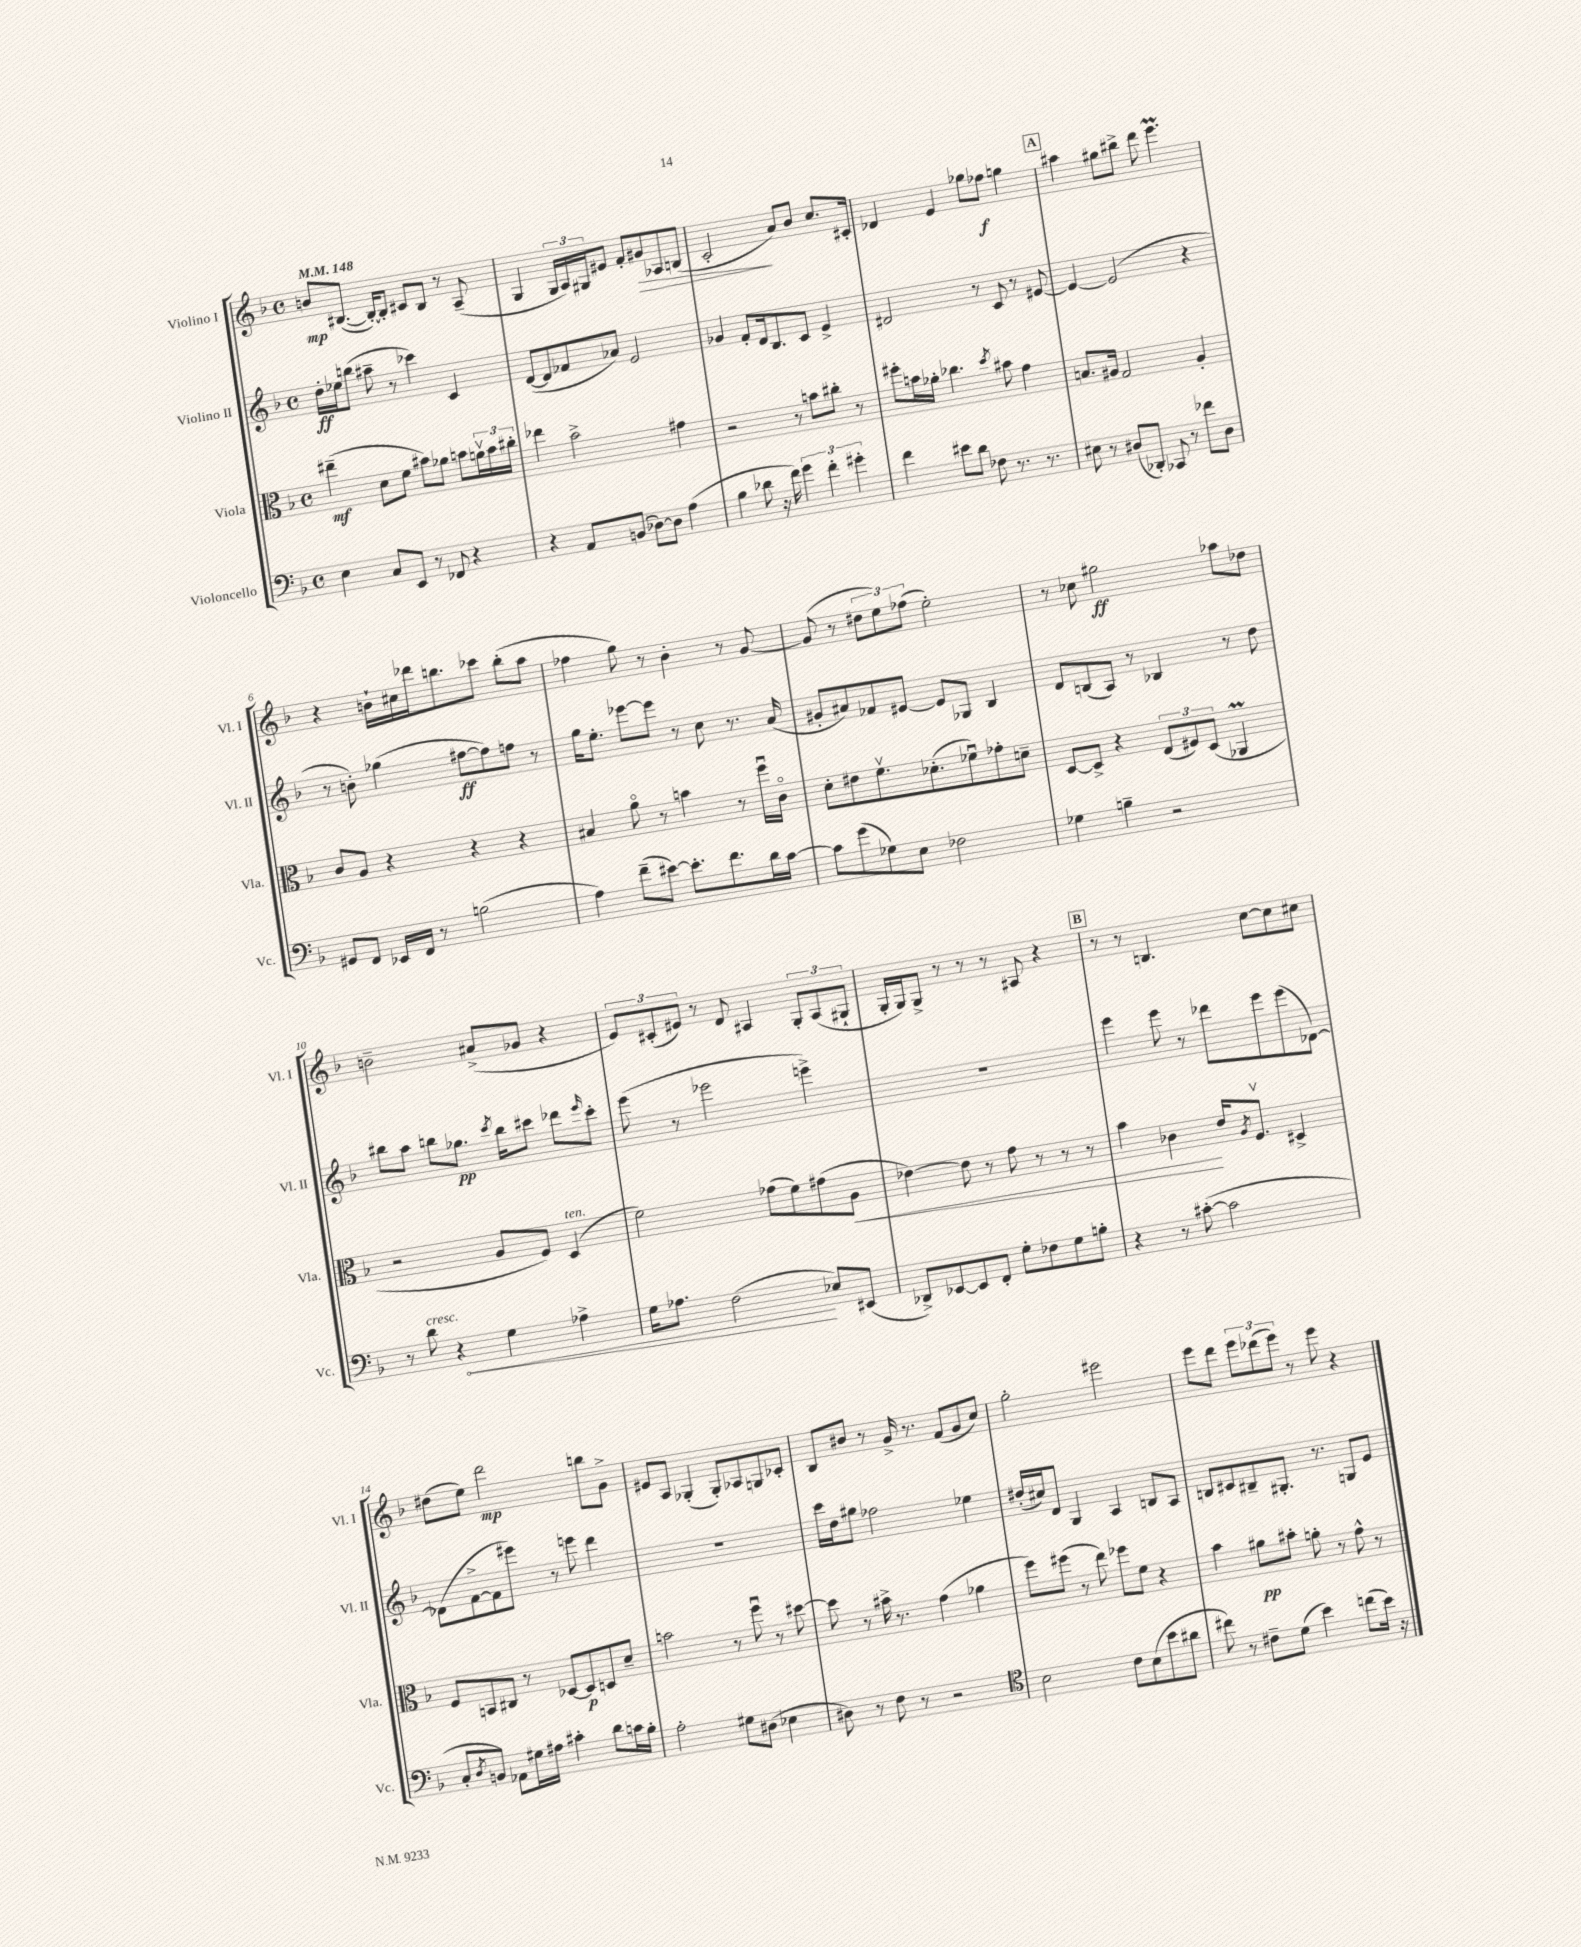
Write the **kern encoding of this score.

**kern	**dynam	**kern	**dynam	**kern	**dynam	**kern	**dynam
*part4	*part4	*part3	*part3	*part2	*part2	*part1	*part1
*staff4	*staff4	*staff3	*staff3	*staff2	*staff2	*staff1	*staff1
*I"Violoncello	*	*I"Viola	*	*I"Violino II	*	*I"Violino I	*
*I'Vc.	*	*I'Vla.	*	*I'Vl. II	*	*I'Vl. I	*
*clefF4	*	*clefC3	*	*clefG2	*	*clefG2	*
*k[b-]	*	*k[b-]	*	*k[b-]	*	*k[b-]	*
*M4/4	*	*M4/4	*	*M4/4	*	*M4/4	*
*met(c)	*	*met(c)	*	*met(c)	*	*met(c)	*
*MM148	*	*MM148	*	*MM148	*	*MM148	*
=1	=1	=1	=1	=1	=1	=1	=1
4E\	.	(4ee#X~\	mf	16dd'\LL	ff	8bn/L	mp
.	.	.	.	16ee-X\J	.	.	.
.	.	.	.	(8bbn\J	.	([8.B#X/J	.
8C/L	.	8d\L	.	8aa#X~\	.	.	.
.	.	.	.	.	.	16B#'/KL_)	.
8EE/J	.	8f\J	.	8r	.	8B#'/J]	.
8r	.	8b#X\L)	.	4ccc-X\)	.	8c#X/L	.
8FF-X/	.	8a-X\J	.	.	.	8B#/J	.
4r	.	8bn\L	.	4c/	.	8r	.
.	.	24anv\L	.	.	.	(8A~/	.
.	.	24b\	.	.	.	.	.
.	.	24cc#X'\JJ	.	.	.	.	.
=2	=2	=2	=2	=2	=2	=2	=2
4r	.	4ee-X\	.	([8d/L	.	4G/	.
.	.	.	.	8d/]	.	.	.
8AA/L	.	2b-^\	.	8f-X/	.	24G/LL	.
.	.	.	.	.	.	24A/)	.
.	.	.	.	.	.	24G#X/J	.
(8BBn/J	.	.	.	8a-X/J)	.	8e#X/J	.
[8D-X\L)	.	.	.	2e/	.	8f'/L	.
!	!	!	!	!	!	!	!LO:HP:b
8D-\J]	.	.	.	.	.	8g#X/	>
(4A\	.	4g#X\	.	.	.	8A-X/	.
.	.	.	.	.	.	(8Bn/J	.
=3	=3	=3	=3	=3	=3	=3	=3
4B-\	.	2r	.	4g-X/	.	2c'/	.
8d-X\	.	.	.	8f'/L	.	.	.
16r	.	.	.	16d/k	.	.	.
16f\)	.	.	.	8.B-/	.	.	.
6g\	.	8r	.	.	.	8a/L)	]
.	.	8bn\L	.	8c/J	.	8b-/J	.
6f'\	.	.	.	.	.	.	.
.	.	8cc#X'\J	.	4e^/	.	8.cc/L	.
6g#X'\	.	.	.	.	.	.	.
.	.	8r	.	.	.	.	.
.	.	.	.	.	.	16c#X'/Jk	.
=4	=4	=4	=4	=4	=4	=4	=4
4f\	.	8ff#X'\L	.	2d#X/	.	4d-X/	.
.	.	16bn\L	.	.	.	.	.
.	.	16a-X'\JJ	.	.	.	.	.
8e#X\L	.	4.cc-X\	.	.	.	4e/	.
8d\J	.	.	.	.	.	.	.
8F-X\	.	.	.	8r	.	8gg-X\L	.
.	.	8qdd/	.	.	.	.	.
8.r	.	8b#X\	.	8c/	.	8ff-X\J	f
.	.	4g\	.	8r	.	4ggn\	.
8.r	.	.	.	.	.	.	.
.	.	.	.	[8e#X/	.	.	.
!!LO:REH:place=s1:t=A
=5	=5	=5	=5	=5	=5	=5	=5
8E#X\	.	8.Bn/L	.	4e#/_	.	4aa#X\	.
8r	.	.	.	.	.	.	.
.	.	16A#X/Jk	.	.	.	.	.
(8D#X/L	.	2G/	.	(2e#/]	.	8gg#X\L	.
8DD-X'/J)	.	.	.	.	.	8bb#X^\J	.
8CC-X/	.	.	.	.	.	8ddd\	.
8r	.	.	.	.	.	4.eeem\	.
8f-X\L	.	4A#'/	.	4r	.	.	.
8D#\J	.	.	.	.	.	.	.
!!LO:LB:g=z
=6	=6	=6	=6	=6	=6	=6	=6
8GG#X/L	.	8c/L	.	8r	.	4r	.
8FF/J	.	8A/J	.	8bn'\)	.	.	.
16EE-X/LL	.	4r	.	(4gg-X\	.	16bn`\LL	.
16FF/JJ	.	.	.	.	.	16cc#X\	.
8r	.	.	.	.	.	16ddd-X\J	.
.	.	.	.	.	.	8.bbn\	.
(2Bn\	.	4r	.	[8ff#X\L	ff	.	.
.	.	.	.	8ff#\])	.	8ccc-X\J	.
.	.	4r	.	8ffn\J	.	(8bb'\L	.
.	.	.	.	8r	.	8aa\J	.
=7	=7	=7	=7	=7	=7	=7	=7
4A\)	.	4B#X/	.	16gg\KL	.	4ff-X\	.
.	.	.	.	8.ee'\J	.	.	.
(8f~\L	.	8a\	.	[8eee-X\L	.	8gg\)	.
[8e#X\J)	.	8r	.	8eee-\J]	.	8r	.
8.e#'\L]	.	4bn\	.	8r	.	4b-'\	.
.	.	.	.	8cc\	.	.	.
8.f\	.	.	.	.	.	.	.
.	.	8r	.	8.r	.	8r	.
16d\L	.	16ffu\LL	.	.	.	[8g/	.
[16c\JJ	.	16c\JJ	.	(16a/	.	.	.
=8	=8	=8	=8	=8	=8	=8	=8
8c\L]	.	8d'\L	.	8g#X'/L	.	(8g/]	.
(8g\	.	8e#X\	.	8a#X/)	.	8r	.
8G-X\)	.	8.fv\	.	8f-X/	.	12dd#X\L	.
.	.	.	.	.	.	12ee\)	.
8E\J	.	.	.	[8e#X/J	.	.	.
.	.	.	.	.	.	(12ff-X\J	.
.	.	(8.d-X'\	.	.	.	.	.
2F-X\	.	.	.	8e#/L]	.	2ee'\)	.
.	.	8f-Xu\)	.	8G-X/J	.	.	.
.	.	8g-X'\	.	4B-/	.	.	.
.	.	8dn~\J	.	.	.	.	.
=9	=9	=9	=9	=9	=9	=9	=9
4G-X\	.	[8D/L	.	8d/L	.	8r	.
.	.	8D^/J]	.	(8Bn/	.	8cc-X\	.
4Bn~\	.	4r	.	8A/J)	.	2gg#X\	ff
.	.	.	.	8r	.	.	.
2r	.	(12E/L	.	4B-X/	.	.	.
.	.	12F#X/)	.	.	.	.	.
.	.	(12D/J	.	.	.	.	.
.	.	4AA-XM/	.	8r	.	8aa-X\L	.
.	.	.	.	8dd\	.	8dd-X\J	.
!!LO:LB:g=z
=10	=10	=10	=10	=10	=10	=10	=10
8r	.	2r	.	8bb#X\L	.	2bn~\	.
!LO:TX:a:i:t=cresc.	!	!	!	!	!	!	!
!	!LO:HP:b	!	!	!	!	!	!
8d\	<	.	.	8aa\J	.	.	.
4r	.	.	.	8bbn\L	.	.	.
.	.	.	.	8.gg-X\J	pp	.	.
4G\	.	8A/L	.	.	.	(8a#X^/L	.
.	.	.	.	8qccc/	.	.	.
.	.	.	.	16bb\KL	.	.	.
.	.	8F/J)	.	8ccc#X\J	.	8g-X/J	.
!	!	!LO:TX:a:i:t=ten.	!	!	!	!	!
4A-X^\	.	(4D/	.	8ddd-X\L	.	4r	.
.	.	.	.	16qqeee/	.	.	.
.	.	.	.	8ccc#'\J	.	.	.
=11	=11	=11	=11	=11	=11	=11	=11
16G\KL	.	2f\)	.	(8eee\	.	12e/L)	.
8.A-X\J	.	.	.	.	.	.	.
.	.	.	.	.	.	(12c#X'/	.
.	.	.	.	8r	.	.	.
.	.	.	.	.	.	12e#X/J)	.
(2F\	.	.	.	2eee-X\	.	8r	.
.	.	.	.	.	.	8d/	.
.	.	(8g-X\L	.	.	.	4A#X/	.
.	.	8f\)	.	.	.	.	.
8E-X/L)	[	(8g#X\	.	4eeen^\)	.	12G'/L	.
.	.	.	.	.	.	(12A#/	.
!	!	!	!LO:HP:b	!	!	!	!
(8EE#X/J	.	8A\J	<	.	.	.	.
.	.	.	.	.	.	12G#X`/J	.
=12	=12	=12	=12	=12	=12	=12	=12
8DD-X^/L)	.	[4e-X\)	.	1r	.	16G'/LL	.
.	.	.	.	.	.	16G/J)	.
[8EE-X/	.	.	.	.	.	8G^/J	.
8EE-/]	.	8e-\]	.	.	.	8r	.
8FF'/J	.	8r	.	.	.	8r	.
8G'\L	.	8g\	.	.	.	8r	.
8F-X\	.	8r	.	.	.	8A#X/	.
8G\	.	8r	.	.	.	4r	.
8Bn'\J	.	8r	.	.	.	.	.
!!LO:REH:place=s1:t=B
=13	=13	=13	=13	=13	=13	=13	=13
4r	.	4b-\	.	4eee\	.	8r	.
.	.	.	.	.	.	8r	.
8r	.	4c-X\	.	8eee\	.	4.Bn/	.
([8c#X'\	.	.	.	8r	.	.	.
2c#\]	.	16e/KL	[	8ddd-X\L	.	.	.
.	.	8qA/	.	.	.	.	.
.	.	8.Fv/J	.	.	.	.	.
.	.	.	.	8eee\	.	[8cc\L	.
.	.	4D#X^/	.	(8eee\	.	8cc\]	.
.	.	.	.	[8d-X\J)	.	8cc#X\J	.
!!LO:LB:g=z
=14	=14	=14	=14	=14	=14	=14	=14
8C'/L	.	8F/L	.	(8d-X\L]	.	(8dd#X\L	.
8qD/	.	.	.	.	.	.	.
8BBn/J)	.	8BBn/	.	[8f^\	.	8ee\J)	.
8AA-X\L	.	8C#X/J	.	8f\]	.	2ddd\	mp
16G#X\L	.	8r	.	8eee#X\J)	.	.	.
16A#X\JJ	.	.	.	.	.	.	.
4c#X'\	.	[8D-X/L	.	8r	.	.	.
.	.	8D-/]	p	8eeen\	.	.	.
8d\L	.	8Dn/	.	4ddd\	.	8bbn\L	.
16cn\L	.	8d~/J	.	.	.	8g^\J	.
16B-'\JJ	.	.	.	.	.	.	.
=15	=15	=15	=15	=15	=15	=15	=15
2A'\	.	2bn\	.	1r	.	8e#X/L	.
.	.	.	.	.	.	8A/J	.
.	.	.	.	.	.	(4G-X'/	.
8G#X\L	.	8r	.	.	.	8G-'/L)	.
(8D#X\J	.	8ffu\	.	.	.	8A-X/	.
4E-X\	.	8r	.	.	.	8Gn/	.
.	.	[8dd#X\	.	.	.	8c-X'/J	.
=16	=16	=16	=16	=16	=16	=16	=16
8D#X\)	.	8dd#\]	.	16ccc\LL	.	8B-/L	.
.	.	.	.	16dd\J	.	.	.
8r	.	8r	.	8gg#X\J	.	8b#X/J	.
8F\	.	16b#X^\	.	2ff-X\	.	8r	.
.	.	8.r	.	.	.	.	.
8r	.	.	.	.	.	16g^/	.
.	.	.	.	.	.	8.r	.
2r	.	(4g\	.	.	.	.	.
.	.	.	.	.	.	(8f/L	.
.	.	4a-X\	.	4ee-X\	.	8g/	.
.	.	.	.	.	.	8cc/J)	.
=17	=17	=17	=17	=17	=17	=17	=17
*clefC4	*	*	*	*	*	*	*
2B-\	.	8ff\L)	.	(16dd#X'/LL	.	2gg'\	.
.	.	.	.	16cc#X/J)	.	.	.
.	.	(8ff#X\J	.	8d/J	.	.	.
.	.	8r	.	4G/	.	.	.
.	.	8ee\)	.	.	.	.	.
8c\L	.	8ff-X\L	.	4A/	.	2eee#X\	.
(8B-\	.	8f\J	.	.	.	.	.
8b-\	.	4r	.	8Bn/L	.	.	.
8a#X\J	.	.	.	8A/J	.	.	.
=18	=18	=18	=18	=18	=18	=18	=18
8cc#X\)	.	4b-\	.	8Bn/L	.	8eee\L	.
8r	.	.	.	8c#X/	.	8ddd\J	.
8c#X~\L	.	8a#X\L	pp	8B#X~/	.	12eee\L	.
.	.	.	.	.	.	(12ddd-X\	.
(8d\J	.	8b#X'\J	.	8.G#X'/J	.	.	.
.	.	.	.	.	.	12eee\J)	.
4b-\)	.	8an'\	.	.	.	8r	.
.	.	.	.	8.r	.	.	.
.	.	8r	.	.	.	8eee\	.
(8ccn\L	.	8g^^\	.	8Gn/L	.	4r	.
16b-\Jk)	.	8r	.	8e/J	.	.	.
16r	.	.	.	.	.	.	.
==	==	==	==	==	==	==	==
*-	*-	*-	*-	*-	*-	*-	*-
